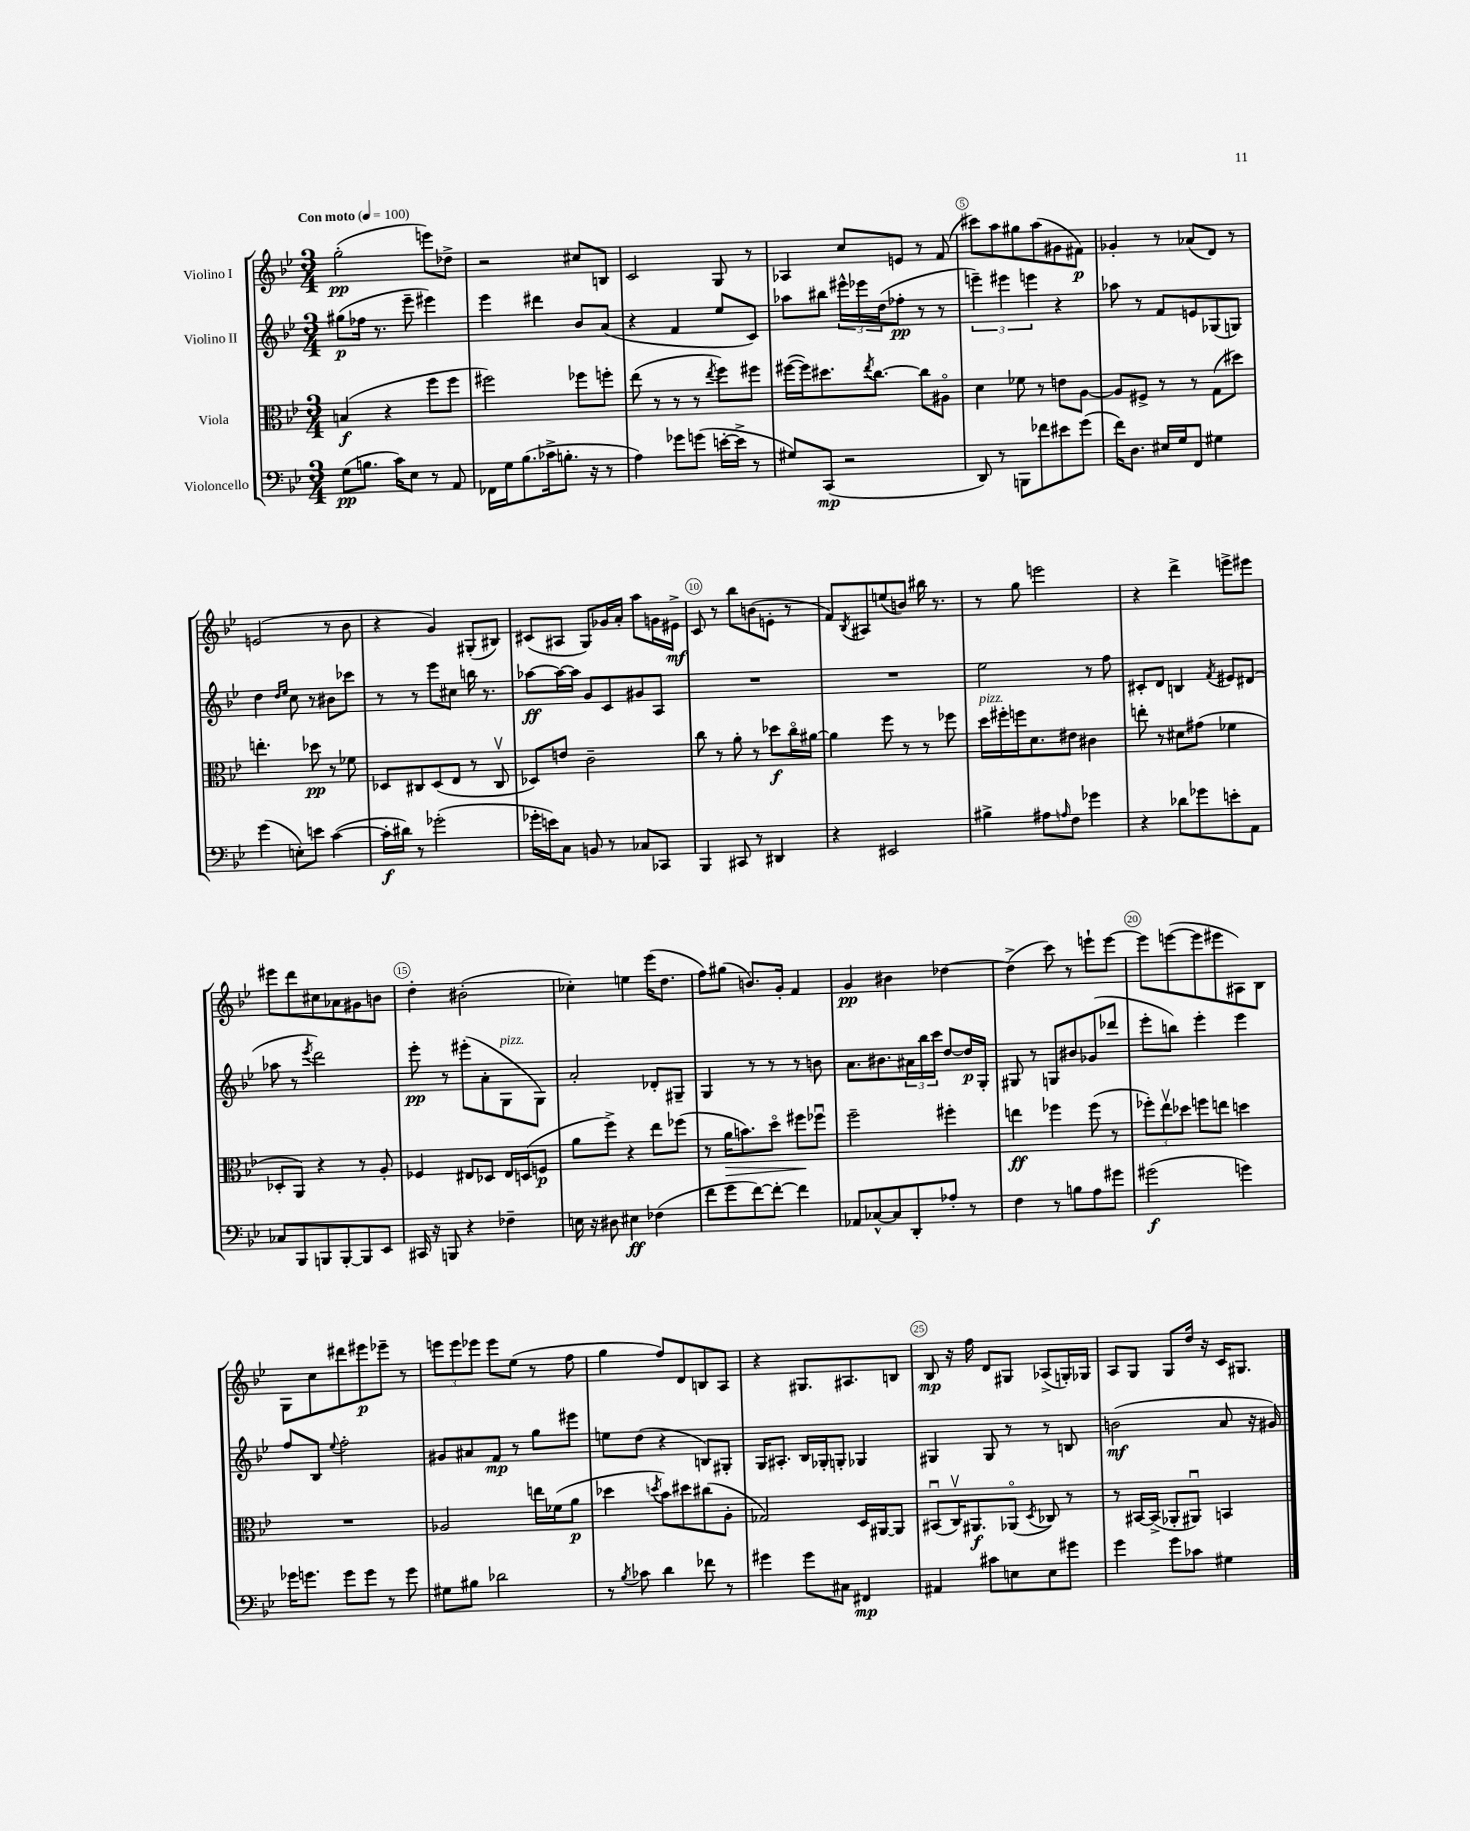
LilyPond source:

<<
\new StaffGroup <<
\new Staff = "s0" \with { instrumentName = "Violino I" } {
    \clef treble \key bes \major \numericTimeSignature \time 3/4 \tempo "Con moto" 4 = 100
    g''2-.\pp( e'''8) des''8-> |
    r2 cis''8 b8 |
    c'2 g8 r8 |
    aes4 c''8 e'8 r8 f'8( |
    cis'''8) a''8 gis''8 a''8( gis'8 fis'8\p) |
    ges'4-. r8 aes'8( d'8) r8 |
    e'2( r8 bes'8 |
    r4 g'4) gis8-.( bis8) |
    cis'8( ais8 g8) ges'16 a'16-. a''8 g'16 eis'16->\mf |
    c'8 r8 bes''8 b'8( e'8-. r8 |
    f'8) \acciaccatura { bes8 } ais8 e''8( b'8) bis''16 r8. |
    r8 g''8 e'''2 |
    r4 d'''4-> e'''8-> eis'''8 |
    eis'''8 d'''8 cis''8 aes'8 gis'8 b'8 |
    d''4-. bis'2-.( |
    ces''4-.) e''4 ees'''16( d''8. |
    f''8) gis''8( b'8.) g'16-. f'4 |
    g'4\pp bis'4 des''4~ |
    des''4->( c'''8) r8 e'''8-! e'''8~ |
    e'''8 e'''8~( e'''8 eis'''8 ais8) bes8 |
    g8 c''8 dis'''8 eis'''8\p ees'''8-- r8 |
    \tuplet 3/2 { e'''8 e'''8 ees'''8 } ees'''8 ees''8( r8 f''8 |
    g''4 f''8) d'8 b8 a8 |
    r4 gis8. ais8. b8 |
    bes8\mp r16 f''16 d'8 gis8 aes8->( g16-.) ges16 |
    a8 g8 g8 d''16 r16 c'16 gis8. \bar "|." |
}
\new Staff = "s1" \with { instrumentName = "Violino II" } {
    \clef treble \key bes \major \numericTimeSignature \time 3/4
    gis''8\p( fes''16 r8. ees'''8-- eis'''4) |
    ees'''4 dis'''4 bes'8 a'8( |
    r4 f'4 ees''8 c'8) |
    aes''8 bis''8 \tuplet 3/2 { eis'''16-^ ees'''16 d''16( } fes''8-.\pp r8 r8 |
    \tuplet 3/2 { e'''4--) eis'''4 e'''4 } r4 |
    aes''8 r8 f'8 e'8 ges8( g8) |
    d''4 \grace { d''16 ees''16 } c''8 r8 bis'8 ces'''8 |
    r8 r8 ees'''8 cis''8 b''16 r8. |
    aes''8~\ff aes''16~ aes''16 g'8 c'8 gis'8 a8 |
    R2. |
    R2. |
    ees''2 r8 f''8 |
    cis'8-. d'8 b4 \acciaccatura { f'8 } eis'8 dis'8( |
    aes''8 r8 \acciaccatura { ees'''8 } d'''2) |
    ees'''8-.\pp r8 eis'''8-.( a'8-. g8^\markup { \italic "pizz." } g8) |
    a'2-. des'8-. gis8-- |
    g4 r8 r8 r8 b'8 |
    a'8. bis'8. \tuplet 3/2 { ais'16 bes''16 c'''16 } d''8~ d''16\p g16-. |
    gis8 r8 g8 bis'8 ges'8( des'''8 |
    ees'''8-. b''8) ees'''4-. ees'''4 |
    f''8 bes8 \appoggiatura { ees''8 } f''2-. |
    gis'8 ais'8 f'8\mp r8 g''8 eis'''8 |
    e''8 d''8( r4 b8) gis8-. |
    g16 ais8.-. bes16 ges16-. g8-. ges4 |
    gis4 gis8 r8 r8 b8 |
    b'2\mf( a'8 r16 gis'16) \bar "|." |
}
\new Staff = "s2" \with { instrumentName = "Viola" } {
    \clef alto \key bes \major \numericTimeSignature \time 3/4
    b4\f( r4 f''8 f''8 |
    fis''2) fes''8 f''8-. |
    ees''8( r8 r8 r8 \acciaccatura { ees''8 } f''8) fis''8 |
    fis''16~( fis''16) dis''8. \acciaccatura { ees''8 } c''8.~ c''8 ais8\flageolet |
    d'4 fes'8 r8 e'8 a8~ |
    a8 fis8-> r8 r8 g8( dis''8) |
    e''4.-. des''8\pp r8 fes'8 |
    des8 cis8 des8( ees8 r8 cis8\upbow |
    des8) e'8 c'2-- |
    c''8 r8 a'8-. r8 des''8\f c''16\flageolet ais'16~ |
    ais'4 f''8 r8 r8 fes''8 |
    d''16^\markup { \italic "pizz." } fis''16-. f''16 d'8. eis'8 cis'4 |
    e''8-. r8 dis'8 gis'8( fes'4 |
    des8-. a,8) r4 r8 a8-. |
    fes4 eis8 des8 eis16 d16( f8\p |
    a'8 f''8->) r4 ees''8 fes''8( |
    r8 a'16\> b'8.) d''8\flageolet fis''8\! fes''8\downbow |
    f''2-- fis''4-. |
    e''4\ff fes''4 fes''8( r8 |
    \tuplet 3/2 { fes''8-.) ees''8\upbow des''8 } f''8 e''8 d''4 |
    R2. |
    aes2 e''16 fes'16( a'8\p |
    des''4 \acciaccatura { d''8 } bes'8) dis''8 cis''8( a8-. |
    ges2) d16 ais,16~ ais,8 |
    bis,8\downbow( c16\upbow) ais,8.\f aes,8\flageolet( \acciaccatura { d8 } ces8) r8 |
    r8 bis,16~ bis,16->( aes,8-. ais,8\downbow) b,4 \bar "|." |
}
\new Staff = "s3" \with { instrumentName = "Violoncello" } {
    \clef bass \key bes \major \numericTimeSignature \time 3/4
    g8\pp( b8. c'16) ees8 r8 a,8 |
    fes,16 g16 bes8.( ces'16-> b8.-. r16 r8 |
    a4) ges'8 g'8( e'16~-. e'16-> r8 |
    gis8) c,8\mp( r2 |
    d,8) r8 b,,8 fes'8 eis'8 g'8( |
    f'16) d8. eis16 g16 f,8 gis4 |
    g'4( e8-.) e'8 c'4~( |
    c'16-.\f dis'16) r8 ges'2-.( |
    ges'16-. e'16) c8 b,8 r8 ces8 ces,8 |
    bes,,4 cis,8 r8 dis,4 |
    r4 eis,2 |
    bis4-> ais8 \grace { a16 } f8 ges'4 |
    r4 des'8 ges'8 e'8-. a,8 |
    ces8 bes,,8 b,,8 b,,8~-. b,,8 ees,8 |
    cis,16 r16 b,,8 r4 fes4-- |
    e16 r16 dis8 eis4\ff fes4( |
    f'8 g'8 f'8~) f'8~-. f'4 |
    aes,8 ces8~-^ ces8 d,8-. aes8-. r8 |
    f4 r8 b8 a8 gis'8 |
    gis'2\f( g'4) |
    ges'16 g'8. g'8 g'8 r8 g'8 |
    gis8 bis8 des'2 |
    r8 \acciaccatura { bes8 } ces'8 d'4 fes'8 r8 |
    gis'4 gis'8 cis8 fis,4\mp |
    ais,4 cis'8 e8 e8 gis'8 |
    g'4 g'8 ces'8 gis4 \bar "|." |
}
>>
>>
\layout { \context { \Score \override BarNumber.break-visibility = ##(#f #t #t) barNumberVisibility = #(every-nth-bar-number-visible 5) \override BarNumber.stencil = #(make-stencil-circler 0.1 0.3 ly:text-interface::print) } }
